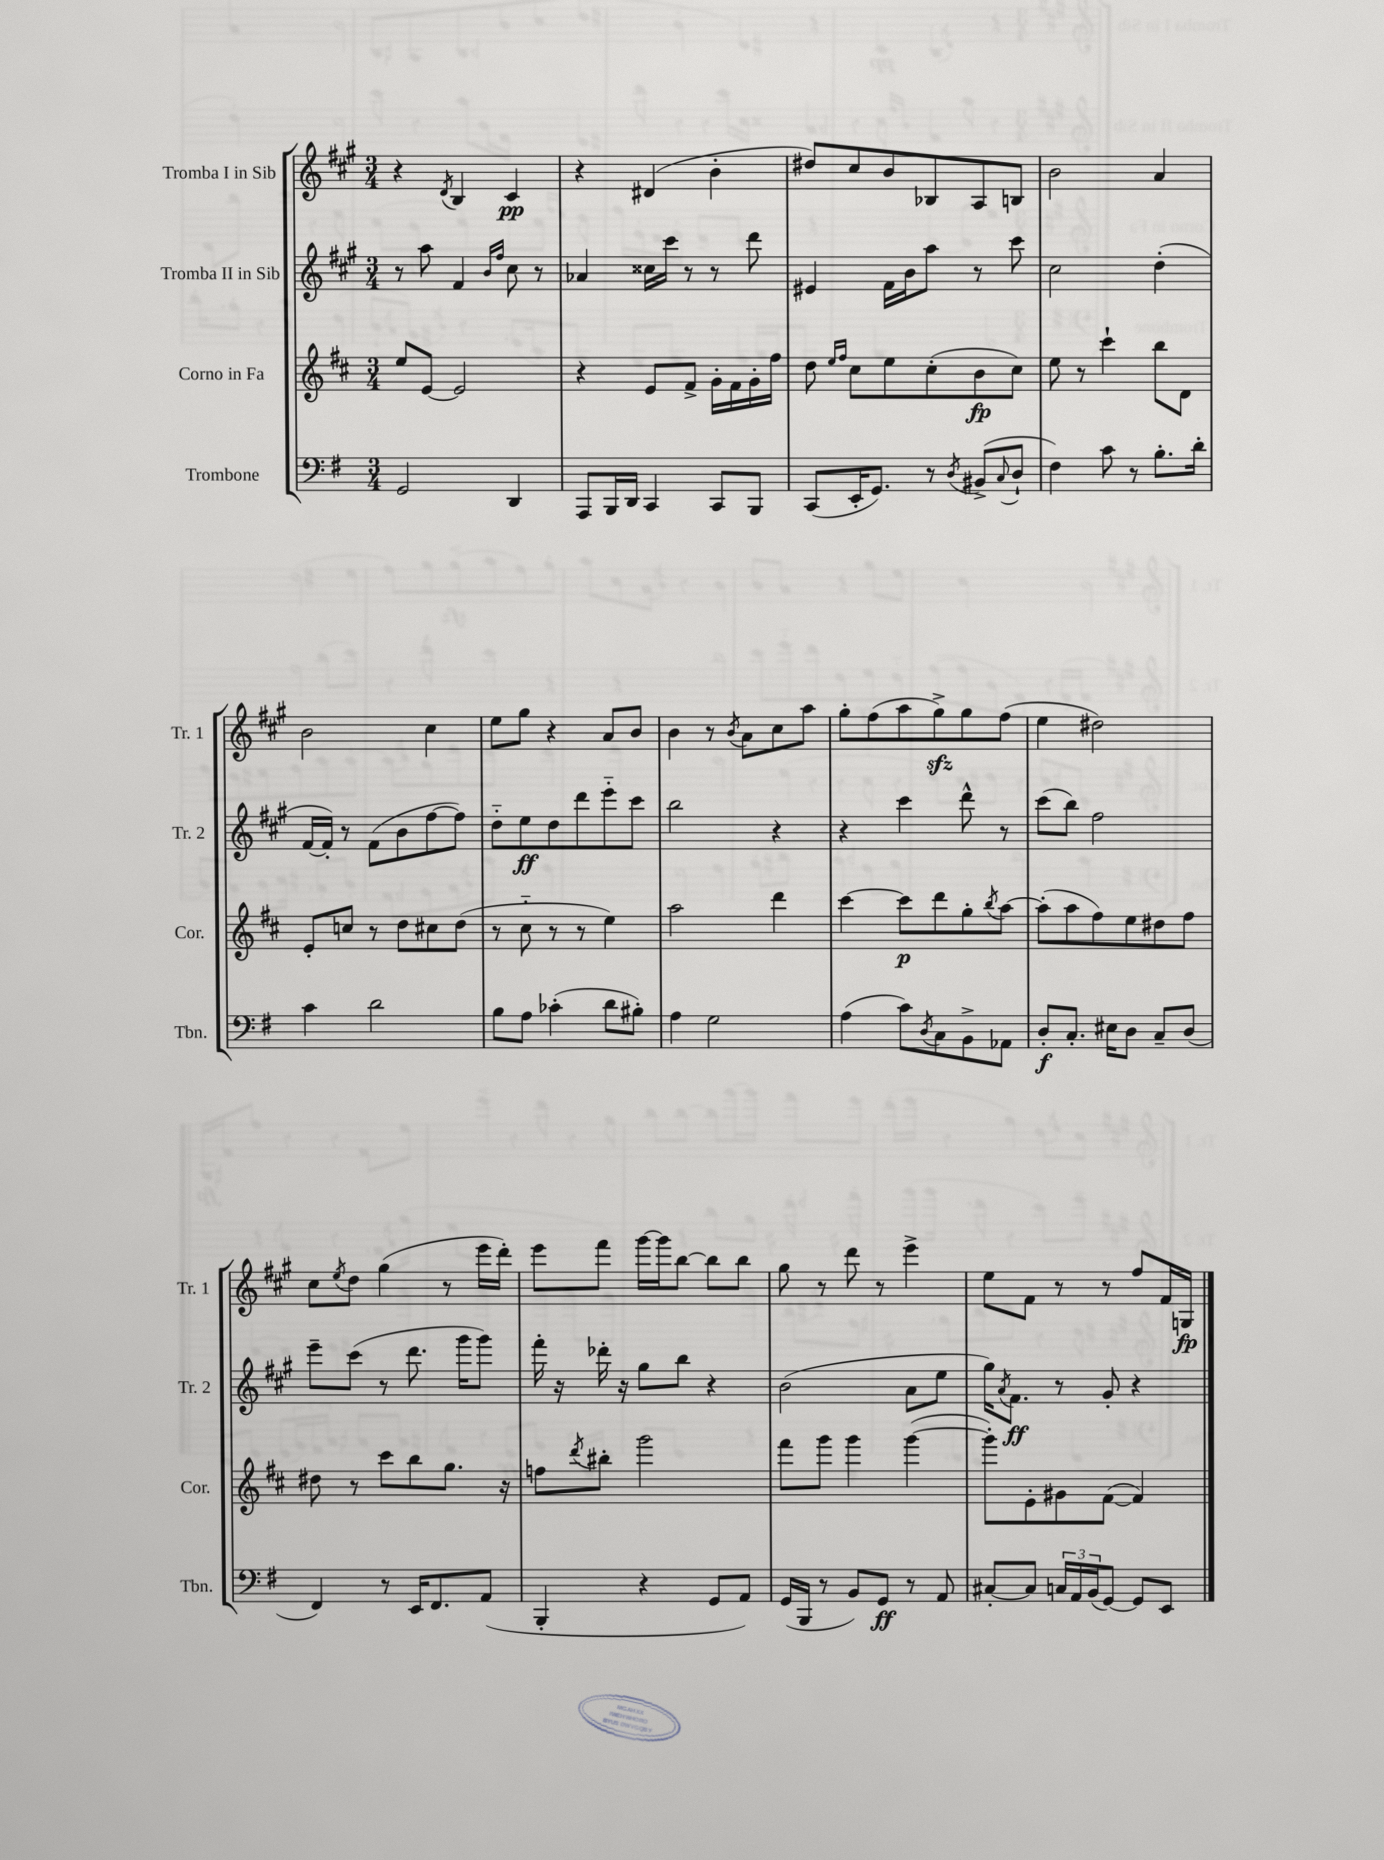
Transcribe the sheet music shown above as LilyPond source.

<<
\new StaffGroup <<
\new Staff = "s0" \with { instrumentName = "Tromba I in Sib" shortInstrumentName = "Tr. 1" } {
    \clef treble \key a \major \numericTimeSignature \time 3/4
    r4 \acciaccatura { d'8 } b4 cis'4\pp |
    r4 dis'4( b'4-. |
    dis''8) cis''8 b'8 bes8 a8 b8 |
    b'2 a'4 |
    b'2 cis''4 |
    e''8 gis''8 r4 a'8 b'8 |
    b'4 r8 \acciaccatura { b'8 } a'8 cis''8 a''8 |
    gis''8-. fis''8( a''8 gis''8->\sfz) gis''8 fis''8( |
    e''4 dis''2) |
    cis''8 \acciaccatura { e''8 } d''8 gis''4( r8 e'''16 d'''16-.) |
    e'''8 fis'''8 gis'''16~ gis'''16 b''8~ b''8 b''8 |
    gis''8 r8 d'''8 r8 e'''4-> |
    e''8 fis'8 r8 r8 fis''8 fis'16 g16\fp \bar "|." |
}
\new Staff = "s1" \with { instrumentName = "Tromba II in Sib" shortInstrumentName = "Tr. 2" } {
    \clef treble \key a \major \numericTimeSignature \time 3/4
    r8 a''8 fis'4 \grace { b'16 fis''16 } cis''8 r8 |
    aes'4 cisis''16 cis'''16 r8 r8 d'''8 |
    eis'4 fis'16 b'16 a''8 r8 cis'''8 |
    cis''2 d''4-.( |
    fis'16~ fis'16-.) r8 fis'8( b'8 fis''8~ fis''8) |
    d''8-_ e''8\ff d''8 d'''8 e'''8-_ cis'''8 |
    b''2 r4 |
    r4 cis'''4 d'''8-^ r8 |
    cis'''8( b''8) fis''2 |
    e'''8-- cis'''8( r8 d'''8. gis'''16 gis'''8) |
    fis'''16-. r16 des'''16-. r16 gis''8 b''8 r4 |
    b'2( a'8 e''8 |
    gis''16) \acciaccatura { a'8 } fis'8.\ff r8 gis'8-. r4 \bar "|." |
}
\new Staff = "s2" \with { instrumentName = "Corno in Fa" shortInstrumentName = "Cor." } {
    \clef treble \key d \major \numericTimeSignature \time 3/4
    e''8 e'8~ e'2 |
    r4 e'8 fis'8-> g'16-. fis'16 g'16-. fis''16 |
    d''8 \grace { e''16 fis''16 } cis''8 e''8 cis''8-.( b'8\fp cis''8) |
    e''8 r8 cis'''4-! b''8 d'8 |
    e'8-. c''8 r8 d''8 cis''8 d''8( |
    r8 cis''8-_ r8 r8 e''4) |
    a''2 d'''4 |
    cis'''4~ cis'''8\p d'''8 g''8-. \acciaccatura { b''8 } a''8~ |
    a''8-.( a''8 fis''8) e''8 dis''8 fis''8 |
    dis''8 r8 cis'''8 b''8 g''8. r16 |
    f''8 \acciaccatura { d'''8 } bis''8-. g'''2 |
    fis'''8 g'''8 g'''4 g'''4~( |
    g'''8-.) e'8-. gis'8 fis'8~( fis'4) \bar "|." |
}
\new Staff = "s3" \with { instrumentName = "Trombone" shortInstrumentName = "Tbn." } {
    \clef bass \key g \major \numericTimeSignature \time 3/4
    g,2 d,4 |
    a,,8 b,,16 d,16 c,4 c,8 b,,8 |
    c,8( e,16-. g,8.) r8 \acciaccatura { d8 } bis,8->( \appoggiatura { c8 } d8-! |
    fis4) c'8 r8 b8.-. d'16-. |
    c'4 d'2 |
    b8 a8 ces'4-.( d'8 bis8-.) |
    a4 g2 |
    a4( c'8) \acciaccatura { d8 } c8 b,8-> aes,8 |
    d8-.\f c8.-. eis16 d8 c8-- d8( |
    fis,4) r8 e,16 fis,8. a,8( |
    b,,4-. r4 g,8 a,8) |
    g,16( b,,16 r8 b,8) g,8\ff r8 a,8 |
    cis8~-. cis8 \tuplet 3/2 { c16 a,16 b,16( } g,8~) g,8 e,8 \bar "|." |
}
>>
>>
\layout { \context { \Score \remove "Bar_number_engraver" } }
